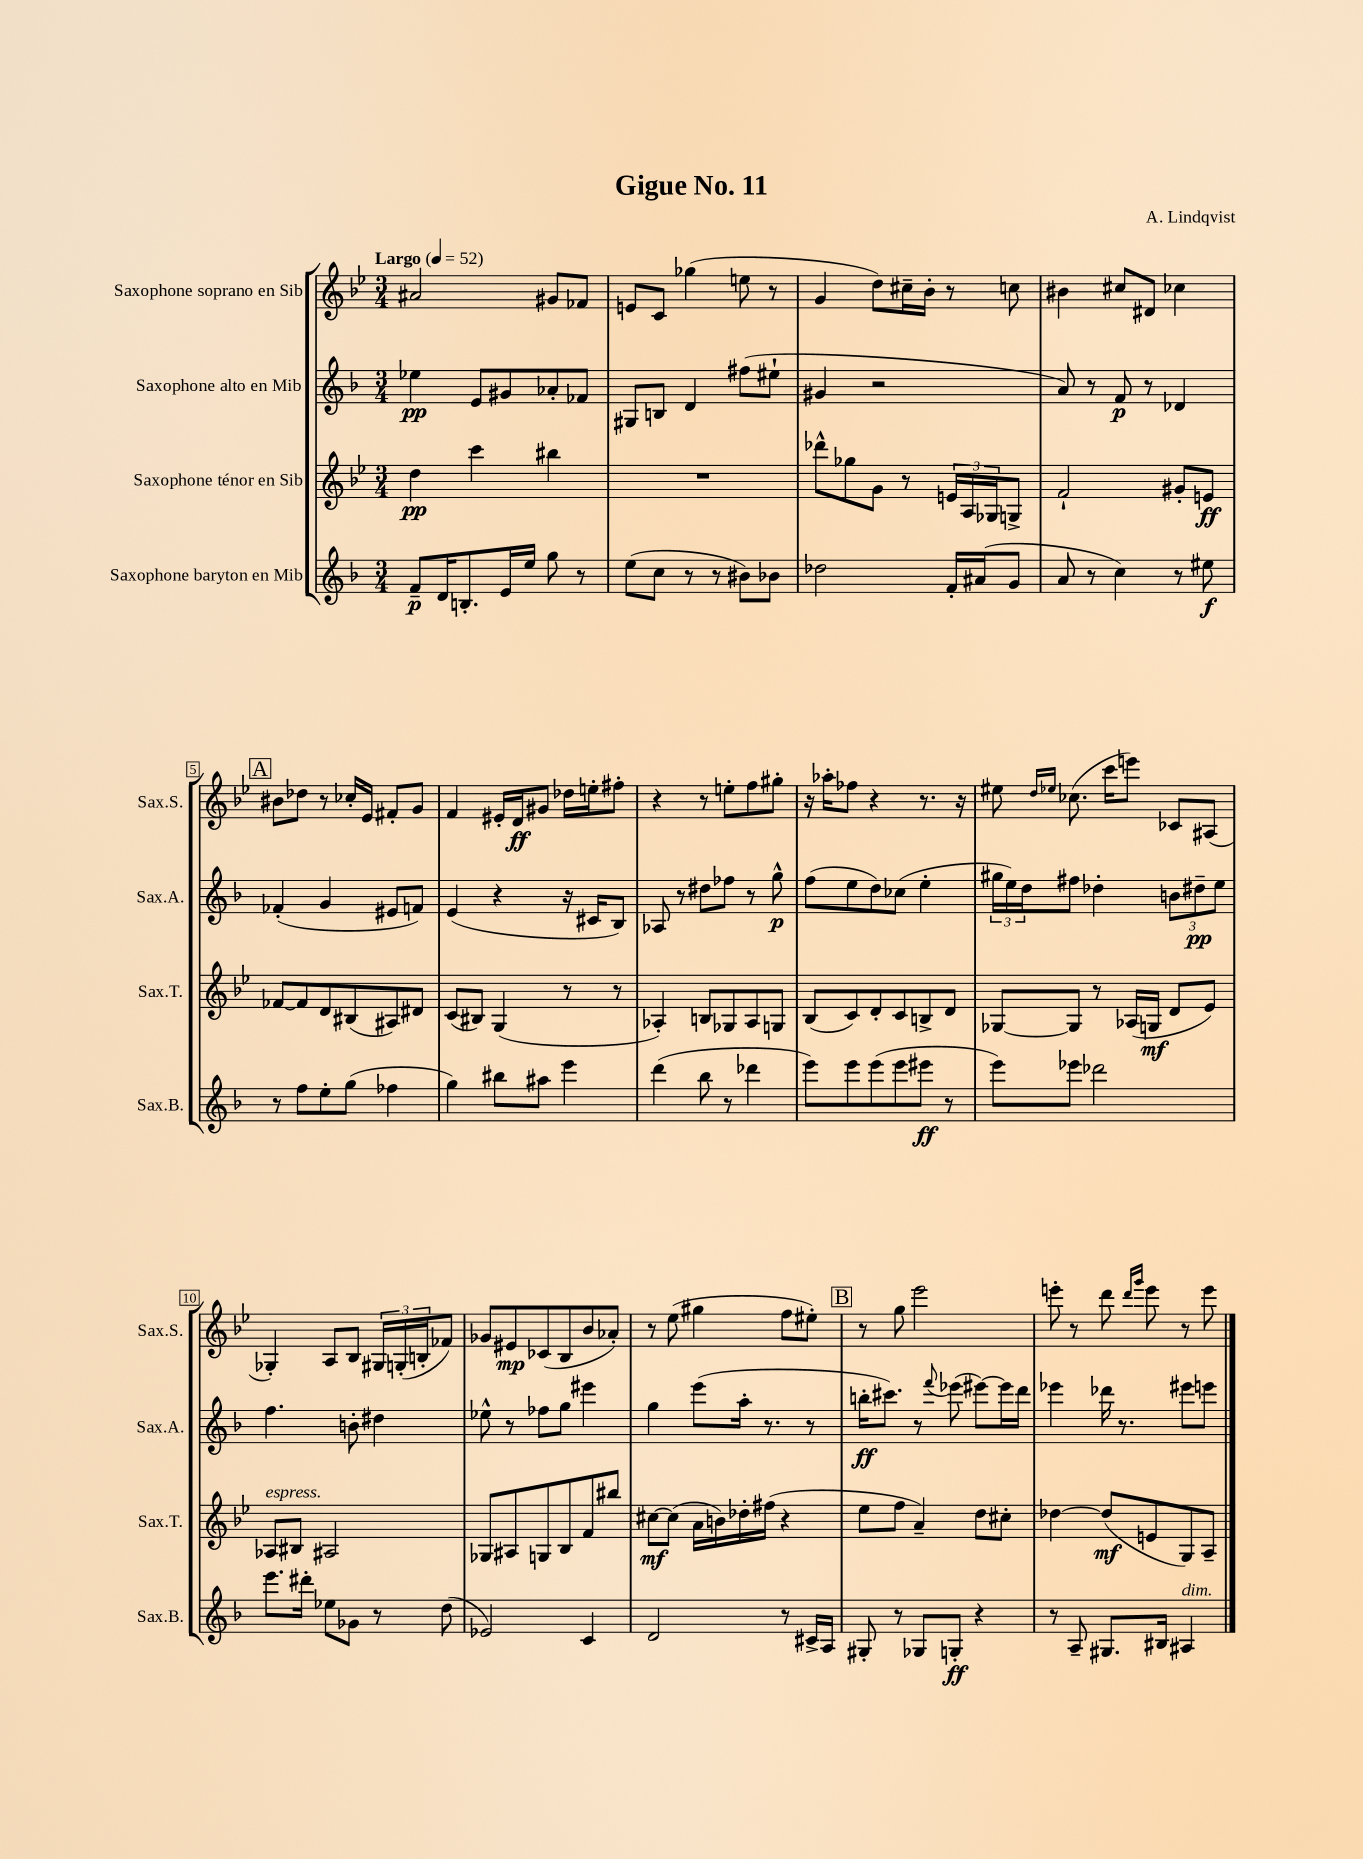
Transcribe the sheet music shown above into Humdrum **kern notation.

**kern	**kern	**kern	**kern
*staff4	*staff3	*staff2	*staff1
*clefG2	*clefG2	*clefG2	*clefG2
*k[b-]	*k[b-e-]	*k[b-]	*k[b-e-]
*M3/4	*M3/4	*M3/4	*M3/4
*MM52	*MM52	*MM52	*MM52
8f~	4dd	4ee-	2a#
16d	.	.	.
8.B'	.	.	.
.	4ccc	8e	.
16e	.	8g#	.
16ee	.	.	.
8gg	4bb#	8a-'	8g#
8r	.	8f-	8f-
=	=	=	=
(8ee	2.r	8G#	8e
8cc	.	8B	8c
8r	.	4d	(4gg-
8r	.	.	.
8b#)	.	(8ff#	8ee
8b-	.	8ee#`	8r
=	=	=	=
2dd-	8ddd-^^	4g#	4g
.	8gg-	.	.
.	8g	2r	8dd)
.	8r	.	16cc#~
.	.	.	16b-'
16f'	24e	.	8r
.	24A	.	.
(16a#	.	.	.
.	24G-	.	.
8g	8G^	.	8cc
=	=	=	=
8a	2f`	8a)	4b#
8r	.	8r	.
4cc)	.	8f	8cc#
.	.	8r	8d#
8r	8g#'	4d-	4cc-
8ee#	8e	.	.
=	=	=	=
8r	[8f-	(4f-'	8b#
8ff	8f-]	.	8dd-
8ee'	8d	4g	8r
(8gg	(8B#	.	16cc-'
.	.	.	16e-
4ff-	8A#)	8e#	8f#'
.	8d#	8f)	8g
=	=	=	=
4gg)	(8c	(4e	4f
.	8B#)	.	.
8bb#	(4G	4r	16e#'
.	.	.	16d
8aa#	.	.	8g#
4eee	8r	16r	16dd-
.	.	16c#	16ee'
.	8r	8B-)	8ff#'
=	=	=	=
(4ddd	4A-')	8A-	4r
.	.	8r	.
8bb-	8B	8dd#	8r
8r	8G-	8ff-	8ee'
4ddd-	8A-	8r	8ff
.	8G	8gg^^	8gg#'
=	=	=	=
8eee)	(8B-	(8ff	16r
.	.	.	16aa-'
8eee	8c)	8ee	8ff-
(8eee	8d'	8dd)	4r
8eee	8c	(8cc-	.
8eee#	8B^	4ee'	8.r
8r	8d	.	.
.	.	.	16r
=	=	=	=
8eee)	[8G-	24gg#	8ee#
.	.	24ee)	.
.	.	24dd	.
.	.	.	16qqdd
.	.	.	16qqee-
8eee-	8G-]	8ff#	(8.cc-
2ddd-	8r	4dd-'	.
.	.	.	16ccc
.	(16A-	.	8eee)
.	16G	.	.
.	8d	12b	8c-
.	.	12dd#~	.
.	8e-)	.	(8A#
.	.	12ee	.
=	=	=	=
8.eee	8A-	4.ff	4G-')
.	8B#	.	.
16ddd#'	.	.	.
8ee-	2A#	.	8A
8g-	.	8b'	8B-
8r	.	4dd#	24G#
.	.	.	(24G'
.	.	.	24B'
(8dd	.	.	8f-)
=	=	=	=
2e-)	8G-	8ee-^^	8g-
.	8A#	8r	8e#
.	8G	8ff-	(8c-
.	8B-	8gg	8B-
4c	8f	4eee#	8b-
.	8bb#	.	8a-')
=	=	=	=
2d	[8cc#	4gg	8r
.	(8cc#]	.	(8ee-
.	16a	(8eee	4gg#
.	16b)	.	.
.	16dd-'	16aa'	.
.	(16ff#	8.r	.
8r	4r	.	8ff
16c#^	.	8r	8ee#')
16A	.	.	.
=	=	=	=
8G#'	8ee-	16bb'	8r
.	.	8.ccc#)	.
8r	8ff	.	8gg
8G-	4a~)	8r	2eee-
.	.	8qqfff	.
8G'	.	(8eee-	.
4r	8dd	[8eee#)	.
.	8cc#'	16eee#]	.
.	.	16ddd	.
=	=	=	=
8r	[4dd-	4eee-	8eee'
8A~	.	.	8r
8.G#	(8dd-]	16ddd-	8ddd
.	.	8.r	.
.	.	.	16qqddd
.	.	.	16qqggg
.	8e	.	8eee
16B#	.	.	.
4A#	8G)	8eee#	8r
.	8A~	8eee	8eee
==	==	==	==
*-	*-	*-	*-
